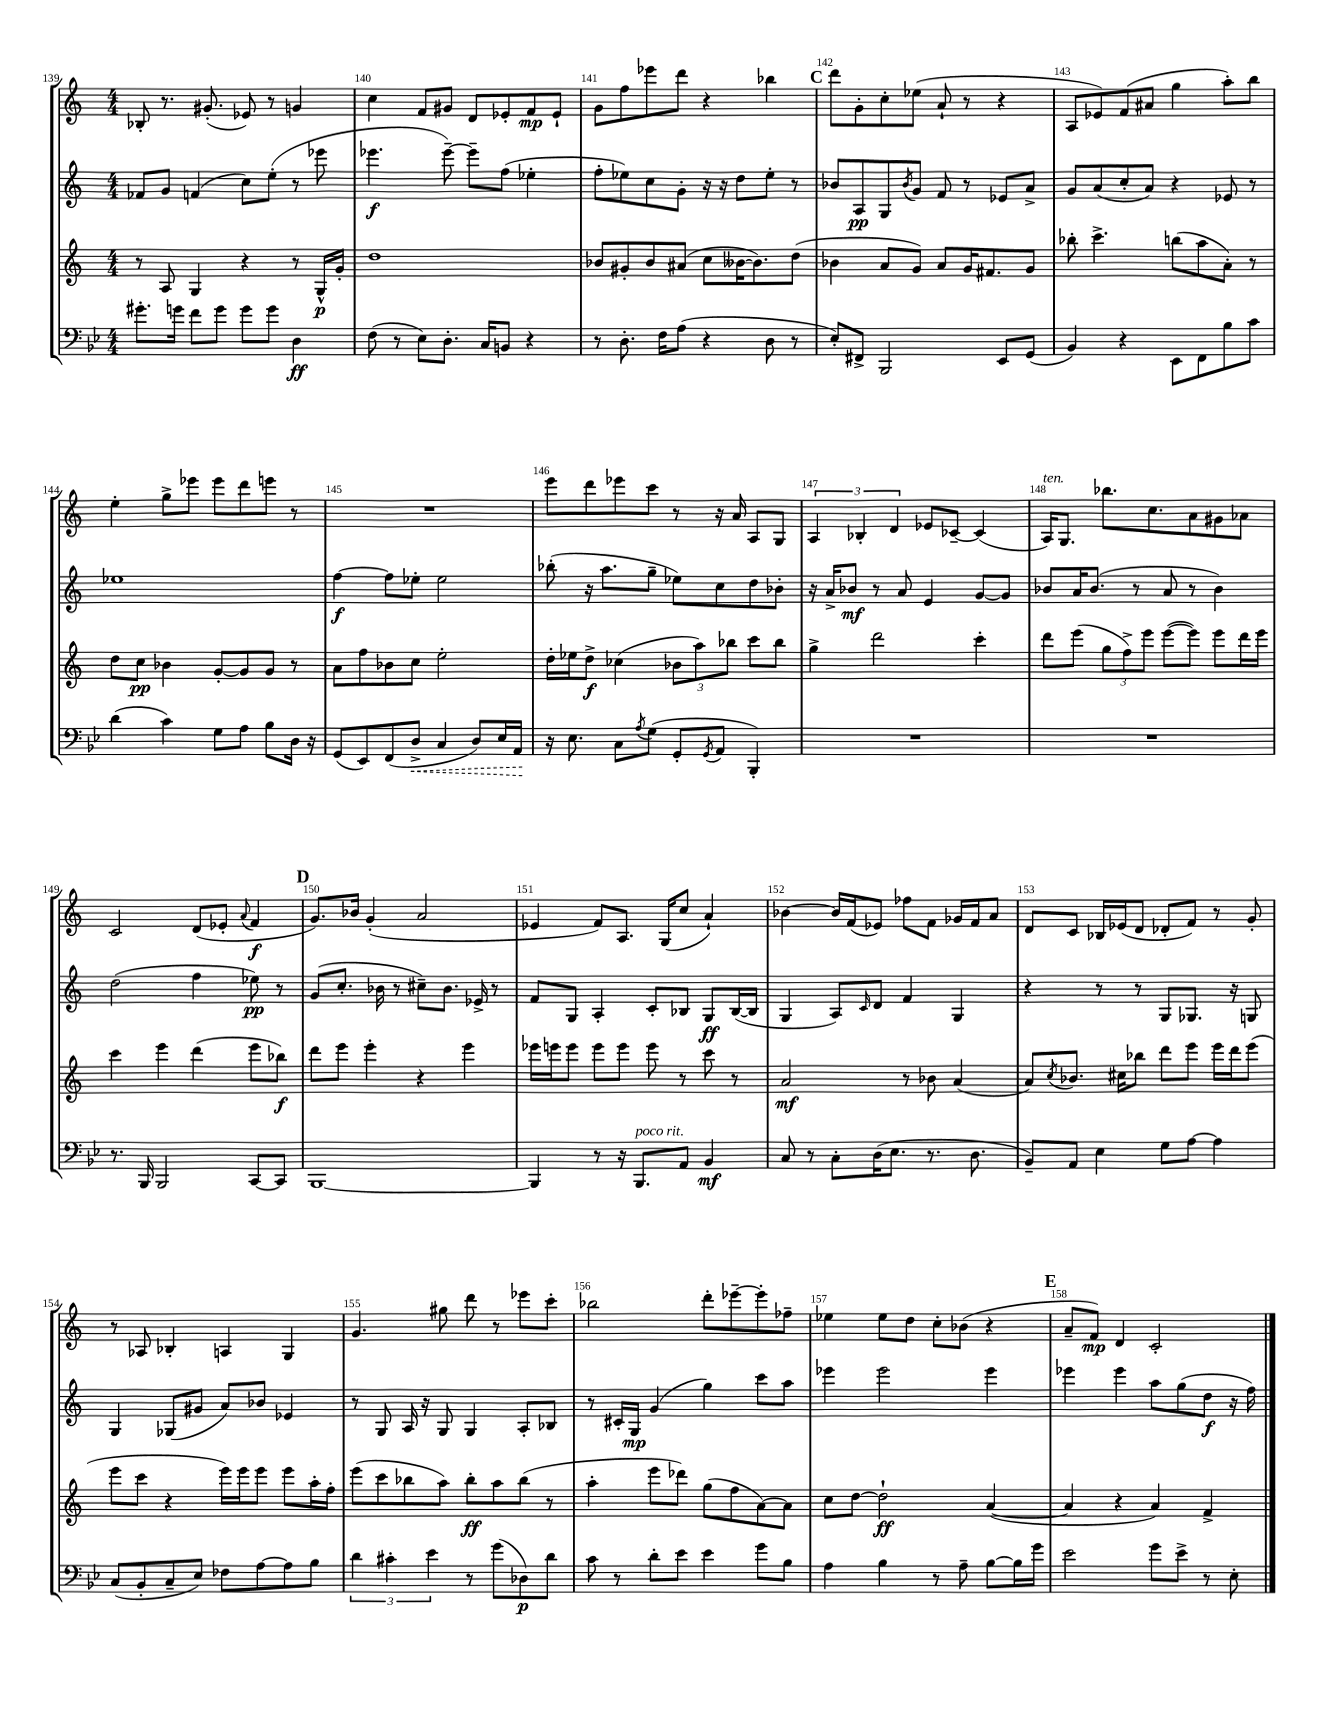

**kern	**dynam	**kern	**dynam	**kern	**dynam	**kern	**dynam
*part4	*part4	*part3	*part3	*part2	*part2	*part1	*part1
*staff4	*staff4	*staff3	*staff3	*staff2	*staff2	*staff1	*staff1
*clefF4	*	*clefG2	*	*clefG2	*	*clefG2	*
*k[b-e-]	*	*k[]	*	*k[]	*	*k[]	*
*M4/4	*	*M4/4	*	*M4/4	*	*M4/4	*
=139	=139	=139	=139	=139	=139	=139	=139
8.g#X'\L	.	8r	.	8f-X/L	.	8B-X'/	.
.	.	8A/	.	8g/J	.	8.r	.
16gn\Jk	.	.	.	.	.	.	.
8f\L	.	4G/	.	(4fn/	.	.	.
.	.	.	.	.	.	(8.g#X'/	.
8g\J	.	.	.	.	.	.	.
8g\L	.	4r	.	8cc\L)	.	8e-X/)	.
8g\J	.	.	.	(8ee'\J	.	8r	.
4D\	ff	8r	.	8r	.	4gn/	.
.	.	16G^^/LL	p	8eee-X\	.	.	.
.	.	16g'/JJ	.	.	.	.	.
=140	=140	=140	=140	=140	=140	=140	=140
(8F\	.	1dd	.	4.eee-X\	f	4cc\	.
8r	.	.	.	.	.	.	.
8E-\L)	.	.	.	.	.	8f/L	.
8.D'\J	.	.	.	[8eee-~\)	.	8g#X/J	.
.	.	.	.	8eee-~\L]	.	8d/L	.
16C/KL	.	.	.	.	.	.	.
8BBn/J	.	.	.	(8ff\J	.	8e-X'/	.
4r	.	.	.	4ee-X'\	.	8f/	mp
.	.	.	.	.	.	8e-`/J	.
=141	=141	=141	=141	=141	=141	=141	=141
8r	.	8b-X/L	.	8ff'\L	.	8g\L	.
8.D'\	.	8g#X'/	.	8ee-X\)	.	8ff\	.
.	.	8b-/	.	8cc\	.	8eee-X\	.
16F\KL	.	.	.	.	.	.	.
(8A\J	.	(8a#X/J	.	8g'\J	.	8ddd\J	.
4r	.	8cc\L	.	16r	.	4r	.
.	.	.	.	16r	.	.	.
.	.	[16b--X\K	.	8dd\L	.	.	.
.	.	8.b--\])	.	.	.	.	.
8D\	.	.	.	8ee-'\J	.	4bb-X\	.
8r	.	(8dd\J	.	8r	.	.	.
!!LO:REH:place=s1:t=C
=142	=142	=142	=142	=142	=142	=142	=142
8E-'/L)	.	4b-X\	.	8b-X/L	.	8ddd\L	.
8FF#X^/J	.	.	.	8A/	pp	8g'\	.
2BBB-/	.	8a/L	.	8G/	.	8cc'\	.
.	.	.	.	8qb-/	.	.	.
.	.	8g/J)	.	8g/J	.	(8ee-X\J	.
.	.	8a/L	.	8f/	.	8a`/	.
.	.	16g/K	.	8r	.	8r	.
.	.	8.f#X/	.	.	.	.	.
8EE-/L	.	.	.	8e-X/L	.	4r	.
(8GG/J	.	8g/J	.	8a^/J	.	.	.
=143	=143	=143	=143	=143	=143	=143	=143
4BB-/)	.	8bb-X'\	.	8g/L	.	8A/L	.
.	.	4.ccc^\	.	(8a/	.	8e-X/)	.
4r	.	.	.	8cc'/	.	(8f/	.
.	.	.	.	8a/J)	.	8a#X/J	.
8EE-\L	.	(8bbn\L	.	4r	.	4gg\	.
8FF\	.	8aa\	.	.	.	.	.
8B-\	.	8a'\J)	.	8e-X/	.	8aa'\L)	.
8c\J	.	8r	.	8r	.	8bb\J	.
!!LO:LB:g=z
=144	=144	=144	=144	=144	=144	=144	=144
(4d\	.	8dd\L	.	1ee-X	.	4ee'\	.
.	.	8cc\J	pp	.	.	.	.
4c\)	.	4b-X\	.	.	.	8gg^\L	.
.	.	.	.	.	.	8eee-X\J	.
8G\L	.	[8g'/L	.	.	.	8eee-\L	.
8A\J	.	8g/]	.	.	.	8ddd\	.
8B-\L	.	8g/J	.	.	.	8eeen\J	.
16D\Jk	.	8r	.	.	.	8r	.
16r	.	.	.	.	.	.	.
=145	=145	=145	=145	=145	=145	=145	=145
(8GG/L	.	8a\L	.	[4ff\	f	1r	.
8EE-/)	.	8ff\	.	.	.	.	.
(8FF/	.	8b-X\	.	8ff\L]	.	.	.
!	!LO:HP:b	!	!	!	!	!	!
8D^/J	<	8cc\J	.	8ee-X'\J	.	.	.
4C/	.	2ee'\	.	2ee-\	.	.	.
8D/L)	.	.	.	.	.	.	.
16E-/L	.	.	.	.	.	.	.
16AA/JJ	.	.	.	.	.	.	.
.	[	.	.	.	.	.	.
=146	=146	=146	=146	=146	=146	=146	=146
16r	.	16dd'\LL	.	(8bb-X'\	.	8eee\L	.
8.E-\	.	16ee-X\J	.	.	.	.	.
.	.	8dd^\J	f	16r	.	8ddd\	.
.	.	.	.	8.aa\L	.	.	.
8C\L	.	(4cc-X\	.	.	.	8eee-X\	.
8qA/	.	.	.	.	.	.	.
(8G\J	.	.	.	8gg~\J	.	8ccc\J	.
8GG'/L	.	12b-X\L	.	8ee-X\L)	.	8r	.
.	.	12aa\)	.	.	.	.	.
8qGG/	.	.	.	.	.	.	.
8AA/J	.	.	.	8cc\	.	16r	.
.	.	12bb-X\J	.	.	.	.	.
.	.	.	.	.	.	16a/	.
4BBB-'/)	.	8ccc\L	.	8dd\	.	8A/L	.
.	.	8bb-\J	.	8b-X'\J	.	8G/J	.
=147	=147	=147	=147	=147	=147	=147	=147
1r	.	4gg^\	.	16r	.	6A/	.
.	.	.	.	16a^/KL	.	.	.
.	.	.	.	8b-X/J	mf	.	.
.	.	.	.	.	.	6B-X'/	.
.	.	2ddd\	.	8r	.	.	.
.	.	.	.	.	.	6d/	.
.	.	.	.	8a/	.	.	.
.	.	.	.	4e/	.	8e-X/L	.
.	.	.	.	.	.	[8c-X~/J	.
.	.	4ccc'\	.	[8g/L	.	(4c-/]	.
.	.	.	.	8g/J]	.	.	.
=148	=148	=148	=148	=148	=148	=148	=148
!	!	!	!	!	!	!LO:TX:a:i:t=ten.	!
1r	.	8ddd\L	.	8b-X/L	.	16A/KL)	.
.	.	.	.	.	.	8.G/J	.
.	.	(8eee\J	.	16a/K	.	.	.
.	.	.	.	(8.b-/J	.	.	.
.	.	12gg\L	.	.	.	8.bb-X\L	.
.	.	12ff^\)	.	.	.	.	.
.	.	.	.	8r	.	.	.
.	.	12eee\J	.	.	.	.	.
.	.	.	.	.	.	8.cc\	.
.	.	([8eee\L	.	8a/	.	.	.
.	.	8eee\J])	.	8r	.	8a\	.
.	.	8eee\L	.	4b-\)	.	8g#X\	.
.	.	16ddd\L	.	.	.	8a-X\J	.
.	.	16eee\JJ	.	.	.	.	.
!!LO:LB:g=z
=149	=149	=149	=149	=149	=149	=149	=149
8.r	.	4ccc\	.	(2dd\	.	2c/	.
16BBB-/	.	.	.	.	.	.	.
2BBB-/	.	4eee\	.	.	.	.	.
.	.	(4ddd\	.	4ff\	.	(8d/L	.
.	.	.	.	.	.	8e-X'/J	.
.	.	.	.	.	.	8qqa/	.
[8CC/L	.	8eee\L	.	8ee-X\)	pp	4f/	f
8CC/J]	.	8bb-X\J)	f	8r	.	.	.
!!LO:REH:place=s1:t=D
=150	=150	=150	=150	=150	=150	=150	=150
[1BBB-	.	8ddd\L	.	(8g/L	.	8.g/L)	.
.	.	8eee\J	.	8.cc'/J	.	.	.
.	.	.	.	.	.	16b-X/Jk	.
.	.	4eee'\	.	.	.	(4g'/	.
.	.	.	.	16b-X\	.	.	.
.	.	.	.	8r	.	.	.
.	.	4r	.	8cc#X~\L)	.	2a/	.
.	.	.	.	8.b-\J	.	.	.
.	.	4eee\	.	.	.	.	.
.	.	.	.	16e-X^/	.	.	.
.	.	.	.	8r	.	.	.
=151	=151	=151	=151	=151	=151	=151	=151
4BBB-/]	.	16eee-X\LL	.	8f/L	.	4e-X/	.
.	.	16eeen\J	.	.	.	.	.
.	.	8eee\J	.	8G/J	.	.	.
8r	.	8eee\L	.	4A'/	.	8f/L)	.
16r	.	8eee\J	.	.	.	8.A/J	.
!LO:TX:a:i:t=poco rit.	!	!	!	!	!	!	!
8.BBB-/L	.	.	.	.	.	.	.
.	.	8eee\	.	8c'/L	.	.	.
.	.	.	.	.	.	(16G/KL	.
8AA/J	.	8r	.	8B-X/J	.	8cc/J	.
4BB-/	mf	8ccc\	.	8G/L	ff	4a`/)	.
.	.	8r	.	([16B-/L	.	.	.
.	.	.	.	16B-/JJ]	.	.	.
=152	=152	=152	=152	=152	=152	=152	=152
8C/	.	2a/	mf	4G/	.	[4b-X\	.
8r	.	.	.	.	.	.	.
8C'\L	.	.	.	8A/L)	.	16b-/LL]	.
.	.	.	.	.	.	(16f/J	.
.	.	.	.	16qqc/	.	.	.
(16D\K	.	.	.	8d/J	.	8e-X/J)	.
8.E-\J	.	.	.	.	.	.	.
.	.	8r	.	4f/	.	8ff-X\L	.
8.r	.	8b-X\	.	.	.	8f\J	.
.	.	(4a/	.	4G/	.	16g-X/LL	.
8.D\	.	.	.	.	.	16f/J	.
.	.	.	.	.	.	8a/J	.
=153	=153	=153	=153	=153	=153	=153	=153
8BB-~/L)	.	8a/L)	.	4r	.	8d/L	.
.	.	8qcc/	.	.	.	.	.
8AA/J	.	8.b-X/J	.	.	.	8c/J	.
4E-\	.	.	.	8r	.	16B-X/LL	.
.	.	16cc#X\KL	.	.	.	(16e-X/J	.
.	.	8bb-X\J	.	8r	.	8d/J	.
8G\L	.	8ddd\L	.	8G/L	.	8d-X'/L	.
[8A\J	.	8eee\J	.	8.G-X/J	.	8f/J)	.
4A\]	.	16eee\LL	.	.	.	8r	.
.	.	16ddd\J	.	16r	.	.	.
.	.	(8eee\J	.	8Gn/	.	8g'/	.
!!LO:LB:g=z
=154	=154	=154	=154	=154	=154	=154	=154
(8C/L	.	8eee\L	.	4G/	.	8r	.
8BB-'/	.	8ccc\J	.	.	.	8A-X/	.
8C~/	.	4r	.	(8G-X/L	.	4B-X'/	.
8E-/J)	.	.	.	8g#X/J	.	.	.
8F-X\L	.	16eee\LL)	.	8a/L)	.	4An/	.
.	.	16eee\J	.	.	.	.	.
[8A\	.	8eee\J	.	8b-X/J	.	.	.
8A\]	.	8eee\L	.	4e-X/	.	4G/	.
8B-\J	.	16aa'\L	.	.	.	.	.
.	.	16ff'\JJ	.	.	.	.	.
=155	=155	=155	=155	=155	=155	=155	=155
6d\	.	(8eee\L	.	8r	.	4.g/	.
.	.	8ccc\	.	8G/	.	.	.
6c#X'\	.	.	.	.	.	.	.
.	.	8bb-X\	.	16A/	.	.	.
.	.	.	.	16r	.	.	.
6e-\	.	.	.	.	.	.	.
.	.	8aa\J)	.	8G/	.	8gg#X\	.
8r	.	8bb-'\L	ff	4G/	.	8ddd\	.
(8g\L	.	8aa\	.	.	.	8r	.
8D-X\)	p	(8bb-\J	.	8A'/L	.	8eee-X\L	.
8d\J	.	8r	.	8B-X/J	.	8ccc'\J	.
=156	=156	=156	=156	=156	=156	=156	=156
8c\	.	4aa'\	.	8r	.	2bb-X\	.
8r	.	.	.	16c#X'/LL	.	.	.
.	.	.	.	16G/JJ	mp	.	.
8d'\L	.	8eee\L	.	(4g/	.	.	.
8e-\J	.	8ddd-X\J)	.	.	.	.	.
4e-\	.	(8gg\L	.	4gg\)	.	8ddd'\L	.
.	.	8ff\	.	.	.	[8eee-X~\	.
8g\L	.	[8a\)	.	8ccc\L	.	8eee-'\]	.
8B-\J	.	8a\J]	.	8aa\J	.	8ff-X~\J	.
=157	=157	=157	=157	=157	=157	=157	=157
4A\	.	8cc\L	.	4eee-X\	.	4ee-X\	.
.	.	[8dd\J	.	.	.	.	.
4B-\	.	2dd`\]	ff	2eee-\	.	8ee-\L	.
.	.	.	.	.	.	8dd\J	.
8r	.	.	.	.	.	8cc'\L	.
8A~\	.	.	.	.	.	(8b-X\J	.
[8B-\L	.	([4a/	.	4eee-\	.	4r	.
16B-\L]	.	.	.	.	.	.	.
16g\JJ	.	.	.	.	.	.	.
!!LO:REH:place=s1:t=E
=158	=158	=158	=158	=158	=158	=158	=158
2e-\	.	4a/]	.	4eee-X\	.	8a~/L	.
.	.	.	.	.	.	8f/J)	mp
.	.	4r	.	4eee-\	.	4d/	.
8g\L	.	4a/)	.	8aa\L	.	2c'/	.
8e-^\J	.	.	.	(8gg\	.	.	.
8r	.	4f^/	.	8dd\J	f	.	.
8E-'\	.	.	.	16r	.	.	.
.	.	.	.	16ff\)	.	.	.
==	==	==	==	==	==	==	==
*-	*-	*-	*-	*-	*-	*-	*-
